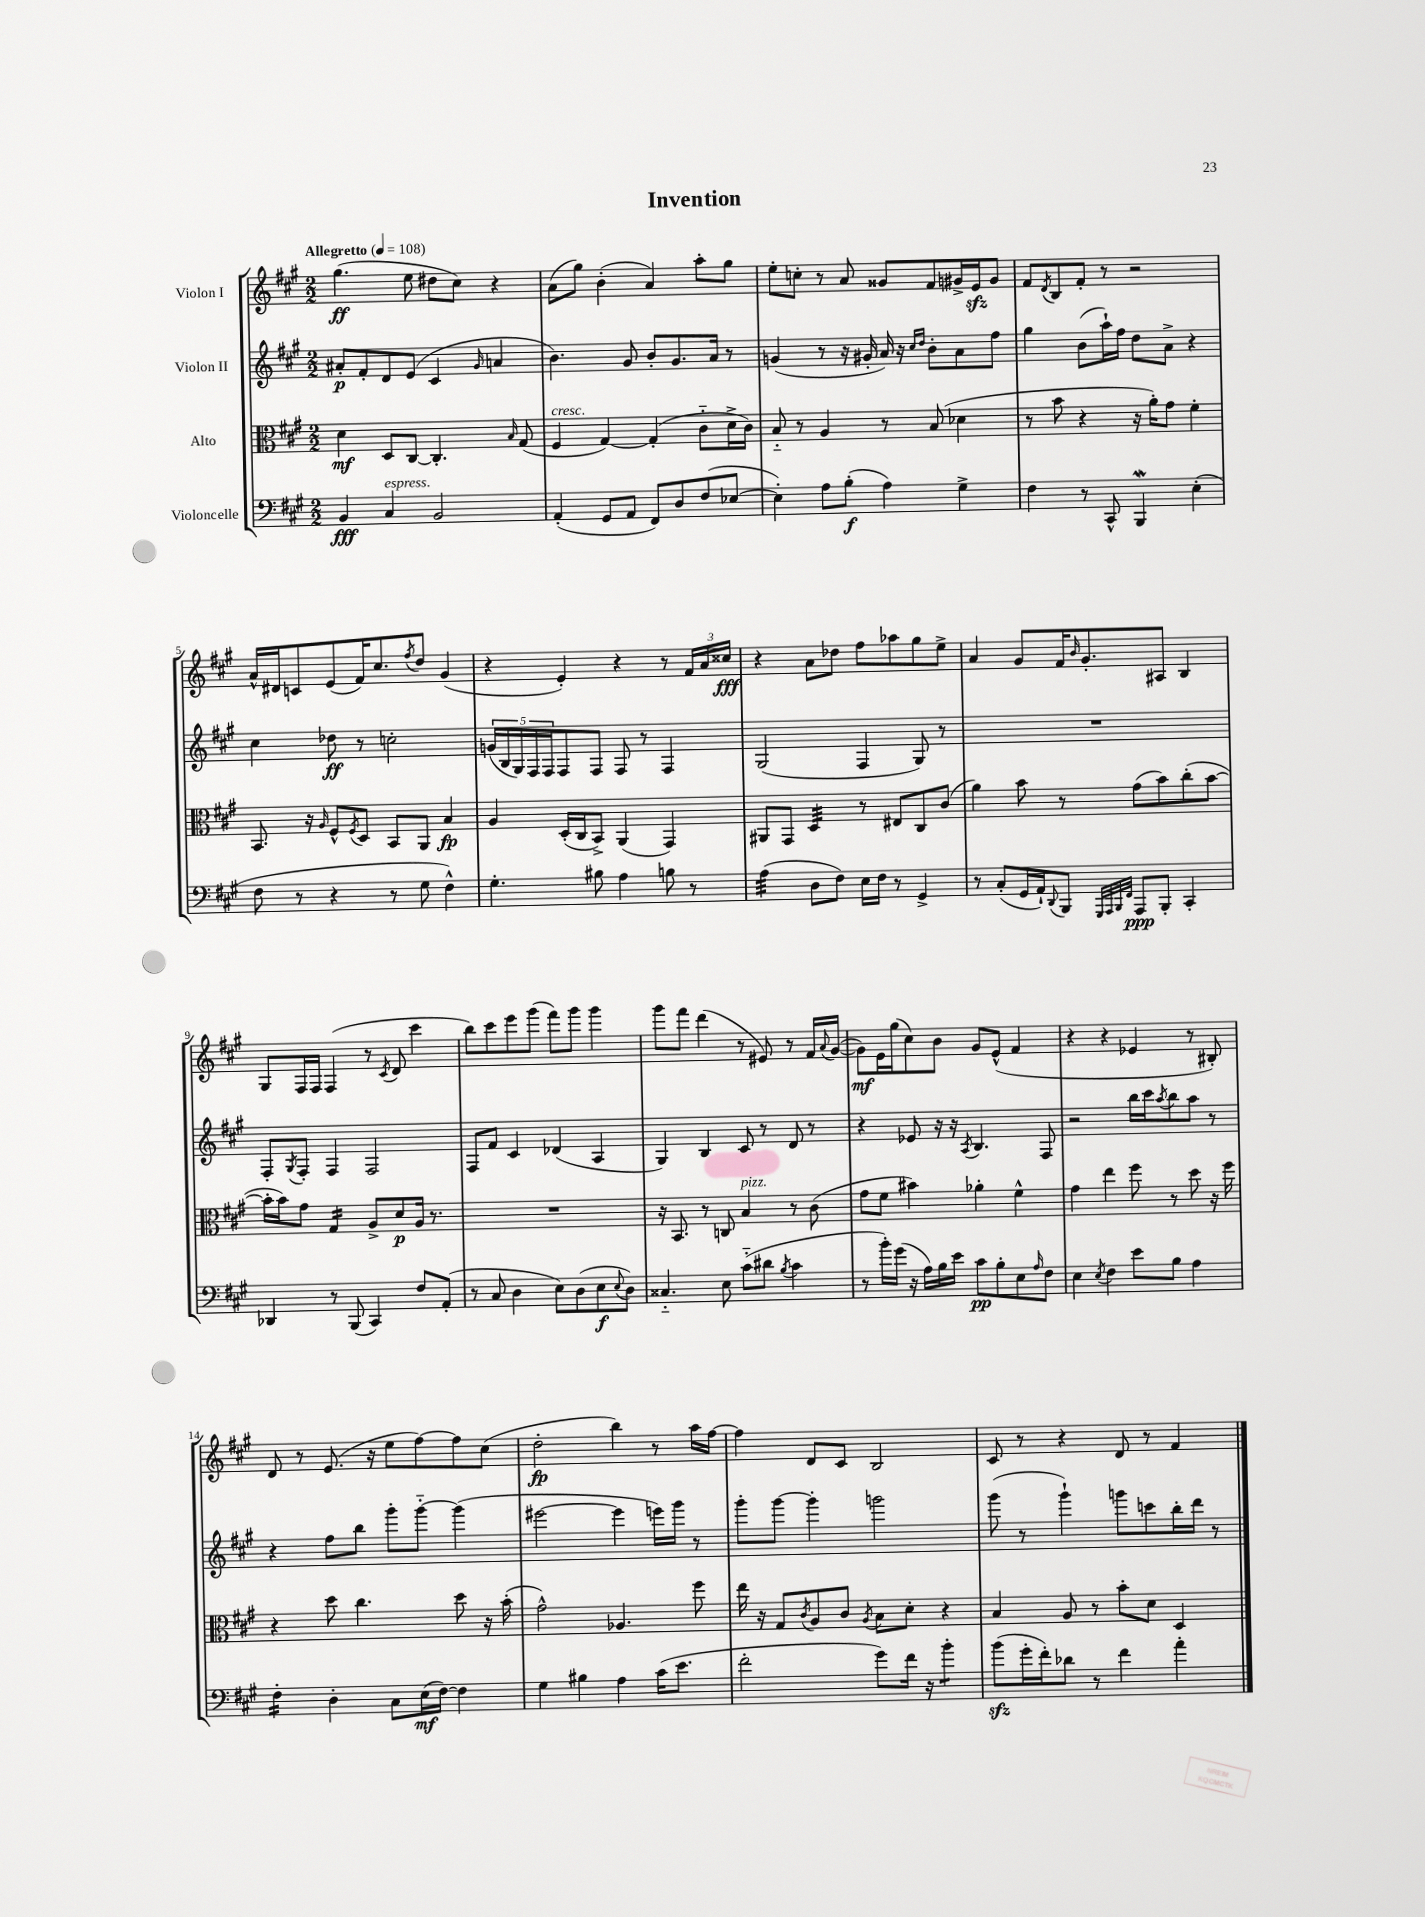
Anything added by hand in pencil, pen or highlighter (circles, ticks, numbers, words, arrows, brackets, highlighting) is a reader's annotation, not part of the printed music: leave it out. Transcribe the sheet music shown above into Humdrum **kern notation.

**kern	**kern	**kern	**kern
*staff4	*staff3	*staff2	*staff1
*clefF4	*clefC3	*clefG2	*clefG2
*k[f#c#g#]	*k[f#c#g#]	*k[f#c#g#]	*k[f#c#g#]
*M2/2	*M2/2	*M2/2	*M2/2
*MM108	*MM108	*MM108	*MM108
4BB	4d	8a#'	(4.gg#
.	.	8f#'	.
4C#	8D	8d	.
.	[8C#	(8e	8ee
2BB	4.C#']	4c#	8dd#
.	.	.	8cc#)
.	.	16qqg#	.
.	.	4a	4r
.	16qqB	.	.
.	(8G#	.	.
=	=	=	=
(4AA'	4F#	4.b)	(8a
.	.	.	8gg#)
8GG#	[4G#)	.	(4b'
8AA	.	8g#	.
8FF#)	(4G#']	8b'	4a)
8D	.	8.g#	.
(8F#	8c#'~	.	8aa'
.	.	16a	.
[8E-	16d^	8r	8gg#
.	16c#)	.	.
=	=	=	=
4E-'])	8B'~	(4g	8ee'
.	8r	.	8cc'
8A	4A	8r	8r
(8B'	.	16r	8a
.	.	16g#'	.
4A)	8r	16a)	8g##
.	.	16r	.
.	.	16qqcc#	.
.	.	16qqdd	.
.	(8B	8b'	8f#
4G#^	4d-	8a	16g#^
.	.	.	16e
.	.	8ff#	8g#
=	=	=	=
4F#	8r	4gg#	8f#
.	.	.	8qd
.	8b	.	8B
8r	4r	(8b	8f#'
8CC#^^	.	16aa`)	8r
.	.	16ff#	.
4BBB	16r	8dd	2r
.	16a')	.	.
.	8g#	8a^	.
(4E'	4f#'	4r	.
=	=	=	=
8F#	8.BB	4cc#	16a^^
.	.	.	16d#
8r	.	.	8c
.	16r	.	.
.	16qqA	.	.
4r	8F#^^	8dd-	(8e
.	8qF#	.	.
.	8D	8r	16f#)
.	.	.	8.cc#
8r	8BB	2cc'	.
.	.	.	8qff#
8G#	8AA	.	8dd
4F#^^)	4B	.	(4g#
=	=	=	=
4.G#'	4A	(20g	4r
.	.	20B	.
.	.	20G#)	.
.	.	20F#	.
.	.	20F#	.
.	(16D'	8F#	4e')
.	16C#	.	.
8B#	8BB^)	8F#	.
4A	(4AA	8F#	4r
.	.	8r	.
8B	4GG#)	4F#	8r
8r	.	.	24f#
.	.	.	24a
.	.	.	24cc##
=	=	=	=
(4A	8AA#	(2G#	4r
.	8GG#	.	.
8D	4D	.	8a
8F#)	.	.	8dd-
16E	8r	4F#	8ff#
16F#	.	.	.
8r	8E#	.	8aa-
4GG#^	8C#	8G#)	8gg#
.	(8c#	8r	8ee^
=	=	=	=
8r	4a)	1r	4a
(8C#'	.	.	.
16GG#	8b	.	8g#
16AA`)	.	.	.
8qqDD	.	.	.
8BBB	8r	.	16f#
.	.	.	16qqb
.	.	.	8.g#'
32qqGGG#	.	.	.
32qqAAA	.	.	.
32qqBBB	.	.	.
32qqFF#	.	.	.
8AAA	(8g#	.	.
8BBB'	8b)	.	8A#
4CC#'	(8cc#'	.	4B
.	[8b	.	.
=	=	=	=
4DD-	16b']	8F#'	8G#
.	16b)	.	.
.	.	8qG#	.
.	8g#	8F#'	16F#
.	.	.	16F#
8r	4G#	4F#	(4F#
(8BBB	.	.	.
4CC#)	8A^	2F#	8r
.	.	.	8qc#
.	8d	.	8d
8F#	16A	.	4ccc#
.	8.r	.	.
(8AA'	.	.	.
=	=	=	=
8r	1r	8F#	8bb)
8C#	.	8f#	8ccc#
4D	.	4c#	8eee
.	.	.	(8ggg#
8E)	.	(4d-	8fff#)
(8D	.	.	8ggg#
8E	.	4A	4ggg#
8qqE	.	.	.
8D)	.	.	.
=	=	=	=
4.C##'~	16r	4G#)	8ggg#
.	8.BB	.	.
.	.	.	8fff#
.	8r	4B	(4ddd
8E	8C	.	.
(8c#'~	4B	8c#	8r
8d#	.	8r	8e#)
8qB	.	.	.
4c#	8r	8d	8r
.	(8c#	8r	16f#
.	.	.	8qqa
.	.	.	([16g#
=	=	=	=
8r	8g#	4r	8g#])
16b')	8f#	.	16e
(16g#	.	.	(16gg#
16r	4b#)	8e-	8cc#)
16A)	.	.	.
16B	.	16r	8b
16e	.	16r	.
.	.	8qA	.
8c#	4a-'	4.B	8g#
8B'	.	.	(8e^^
8E	4f#^^	.	4f#
16qqA	.	.	.
8F#	.	8F#	.
=	=	=	=
4E	4g#	2r	4r
8qE	.	.	.
4F#	4ee	.	4r
8e	8ff#	16bb	4e-
.	.	16ccc#	.
.	.	8qaa	.
8B	8r	8bb	.
4A	8dd	8aa	8r
.	16r	8r	8B#')
.	16ff#	.	.
=	=	=	=
4F#'	4r	4r	8d
.	.	.	8r
4D'	8dd	8ff#	(8.e
.	4.cc#	8bb	.
.	.	.	16r
8C#	.	8ggg#'	8ee
(16E	.	[8ggg#'~	[8ff#)
[16F#)	.	.	.
4F#]	8dd	(4ggg#]	8ff#]
.	16r	.	(8cc#
.	(16b'	.	.
=	=	=	=
4G#	2g#^^)	[2eee#	2dd'
4B#	.	.	.
4A	4.A-	4eee#]	4bb)
(16c#	.	16eee)	8r
8.e	.	16ggg#	.
.	8ff#	8r	16aa
.	.	.	[16ff#
=	=	=	=
2f#'	16ee	8ggg#'	4ff#]
.	16r	.	.
.	8G#	[8ggg#	.
.	8qc#	.	.
.	8A	4ggg#']	8d
.	8c#	.	8c#
.	8qA	.	.
8g#)	8B	2ggg	2B
16f#	8d'	.	.
16r	.	.	.
4b'	4r	.	.
=	=	=	=
(8b	4B	(8ggg#	8c#
16g#'	.	8r	8r
16f#')	.	.	.
8d-	8A	4ggg#`)	4r
8r	8r	.	.
4f#	8b'	8ggg	8d
.	8d	8ccc	8r
4a'	4D	16bb'	4f#
.	.	16ddd	.
.	.	8r	.
==	==	==	==
*-	*-	*-	*-
